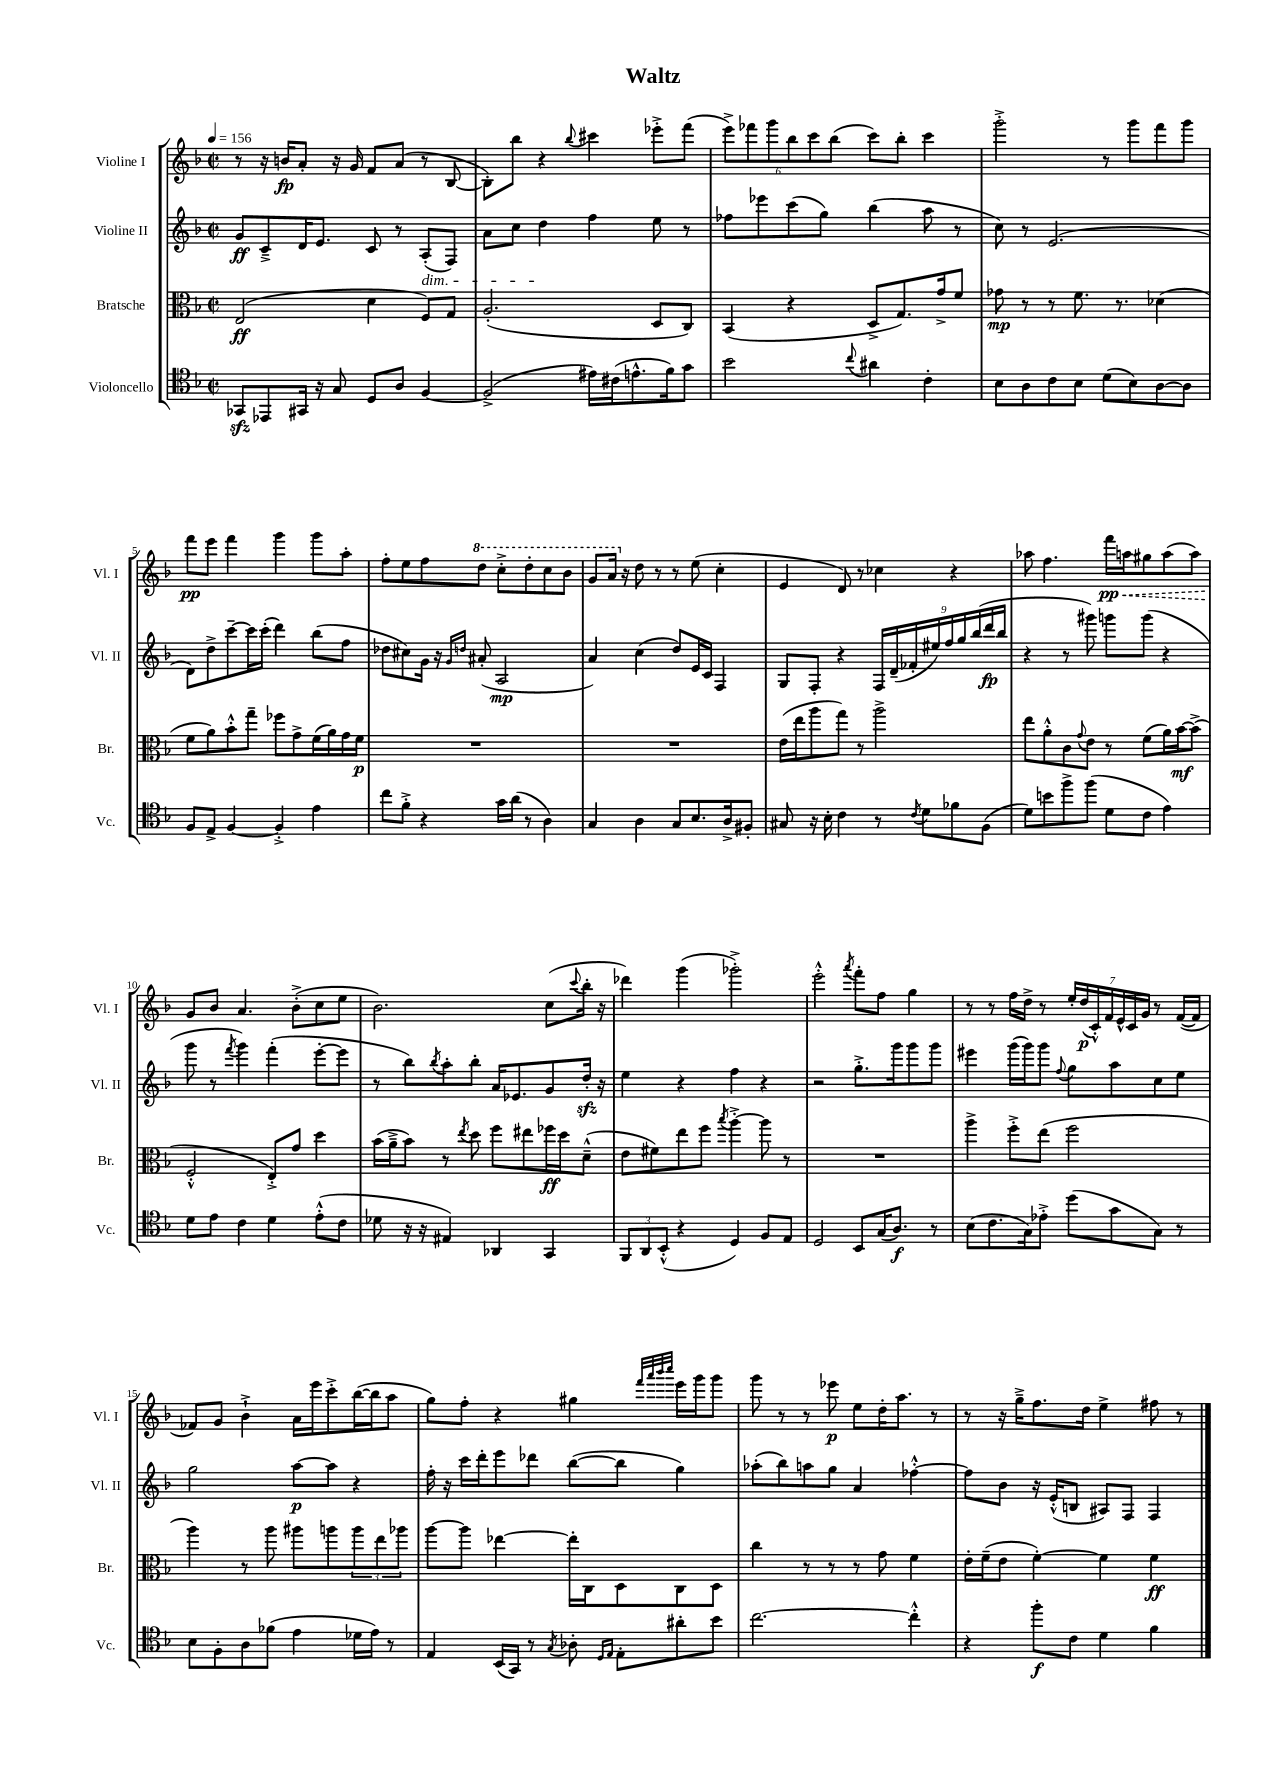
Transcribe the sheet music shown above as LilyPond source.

\header { title = "Waltz" }
<<
\new StaffGroup <<
\new Staff = "s0" \with { instrumentName = "Violine I" shortInstrumentName = "Vl. I" } {
    \clef treble \key f \major \defaultTimeSignature \time 2/2 \tempo 4 = 156
    r8 r16 b'16\fp a'8-. r16 g'16 f'8 a'8( r8 bes8~ |
    bes8-.) bes''8 r4 \appoggiatura { bes''8 } cis'''4 ees'''8-.-> f'''8( |
    \tuplet 6/4 { e'''8->) fes'''8 g'''8 bes''8 c'''8 bes''8( } c'''8) bes''8-. c'''4 |
    g'''2-.-> r8 g'''8 f'''8 g'''8 |
    f'''8\pp e'''8 f'''4 g'''4 g'''8 a''8-. |
    f''8-. e''8 f''8 \ottava #1 d'''8 c'''8-.-> d'''8-. c'''8 bes''8 |
    g''8 a''16 \ottava #0 r16 d''8 r8 r8 e''8( c''4-. |
    e'4 d'8) r8 ces''4 r4 |
    aes''8 f''4. f'''16\pp \once \override Hairpin.style = #'dashed-line a''16\< gis''8 a''8( a''8) |
    g'8\! bes'8 a'4. bes'8-.->( c''8 e''8 |
    bes'2.) c''8( \appoggiatura { c'''8 } bes''16-. r16 |
    des'''4) g'''4( ges'''2-.->) |
    e'''2-.-^ \acciaccatura { a'''8 } f'''8-. f''8 g''4 |
    r8 r8 f''16 d''16-> r8 \tuplet 7/4 { e''16-. d''16\p( c'16-.-^) f'16 e'16-^ c'16 g'16 } r8 f'16~( f'16 |
    fes'8) g'8 bes'4-!-> a'16 e'''16 c'''8-.-> bes''16~( bes''16 a''8 |
    g''8) f''8-. r4 gis''4 \grace { f'''32 a'''32 bes'''32 c''''32 } e'''16 g'''16 g'''8 |
    g'''8 r8 r8 ees'''8\p e''8 d''16-. a''8. r8 |
    r8 r16 g''16---> f''8. d''16 e''4-> fis''8 r8 \bar "|." |
}
\new Staff = "s1" \with { instrumentName = "Violine II" shortInstrumentName = "Vl. II" } {
    \clef treble \key f \major \defaultTimeSignature \time 2/2
    g'8\ff c'8---> d'16 e'8. c'8 r8 a8-.\dim( f8) |
    a'8 c''8 d''4\! f''4 e''8 r8 |
    fes''8 ees'''8 c'''8( g''8) bes''4( a''8 r8 |
    c''8) r8 e'2.( |
    d'8) d''8-> c'''8~-- c'''16 c'''16-.( d'''4) bes''8( f''8 |
    des''8 cis''8) g'16 r16 \grace { g'16 d''16 } ais'8-.( a2\mp |
    a'4) c''4( d''8) e'16 c'16 f4 |
    g8 f8-. r4 \tuplet 9/8 { f16 d'16--( fes'16-. eis''16) f''16 g''16 bes''16( d'''16\fp bes''16 } |
    r4 r8 gis'''8) g'''8 g'''8( r4 |
    g'''8 r8 \acciaccatura { f'''8 } g'''4) f'''4-.( e'''8~-. e'''8 |
    r8 bes''8) \acciaccatura { bes''8 } a''8-. bes''8-. a'16 ees'8. g'8 d''16-.\sfz r16 |
    e''4 r4 f''4 r4 |
    r2 g''8.-.-> g'''16 g'''8 g'''8 |
    eis'''4 g'''16( g'''16) g'''8 \appoggiatura { f''8 } g''8 a''8 c''8 e''8 |
    g''2 a''8~\p a''8 r4 |
    f''16-. r16 c'''16 d'''16-. e'''8 des'''8 bes''8~( bes''8 g''4) |
    aes''8-.( bes''8) a''8 g''8 a'4 fes''4~-.-^ |
    fes''8 bes'8 r16 e'16-.-^( b8 ais8) f8 f4 \bar "|." |
}
\new Staff = "s2" \with { instrumentName = "Bratsche" shortInstrumentName = "Br." } {
    \clef alto \key f \major \defaultTimeSignature \time 2/2
    e2\ff( d'4 f8) g8 |
    a2.-.( d8 c8) |
    bes,4( r4 d8-> g8.) g'16-> f'8 |
    ges'8\mp r8 r8 f'8. r8. des'4( |
    f'8 a'8) bes'8-.-^ g''8-- fes''8 g'8-> f'16( a'16) g'16 f'16\p |
    R1 |
    R1 |
    e'16( e''16 a''8 g''8) r8 a''2-> |
    e''8 a'8-.-^ c'8 \appoggiatura { g'8 } e'8 r8 f'8( a'16) bes'16~\mf bes'8->( |
    f2-.-^ e8-.->) g'8 d''4 |
    bes'16( a'16---> bes'8) r8 \acciaccatura { e''8 } d''8 f''8 eis''8 fes''16\ff d''16 d'8---^( |
    e'8 fis'8) e''8 f''8 \acciaccatura { bes''8 } a''4~-.-> a''8 r8 |
    R1 |
    a''4-> f''8-.-> e''8( f''2 |
    a''4) r8 a''8 ais''8 a''8 \tuplet 3/2 { a''8 e''8 aes''8 } |
    a''8~ a''8 ees''4~ ees''16-. c16 d8 c8 d8 |
    c''4 r8 r8 r8 g'8 f'4 |
    e'16-. f'16--( e'8 f'4~-.) f'4 f'4\ff \bar "|." |
}
\new Staff = "s3" \with { instrumentName = "Violoncello" shortInstrumentName = "Vc." } {
    \clef tenor \key f \major \defaultTimeSignature \time 2/2
    ges,8\sfz ees,8 gis,16 r16 g8 d8 a8 f4~ |
    f2->( eis'16) cis'16( e'8.-^ f'16) g'8 |
    bes'2 \appoggiatura { c''8 } ais'4 c'4-. |
    bes8 a8 c'8 bes8 d'8( bes8) a8~ a8 |
    f8 e8-> f4~ f4-.-> e'4 |
    c''8 f'8-.-> r4 g'16 a'16( r8 a4) |
    g4 a4 g8 bes8. a16-> fis8-. |
    gis8 r16 bes16-. c'4 r8 \acciaccatura { c'8 } d'8 fes'8 f8( |
    d'8) b'8 f''8-> f''8( d'8 c'8 e'4) |
    d'8 e'8 c'4 d'4 e'8-.-^( c'8 |
    des'8 r16 r16 eis4) aes,4 g,4 |
    \tuplet 3/2 { f,8 a,8 bes,8-.-^( } r4 d4) f8 e8 |
    d2 bes,8 g16( a8.\f) r8 |
    bes8( c'8. g16) ees'8-.-> d''8( g'8 g8) r8 |
    bes8 f8-. a8 fes'8( e'4 des'16 e'16) r8 |
    e4 bes,16( g,16) r8 \acciaccatura { g8 } aes8-. \grace { d16 e16 } e8-. ais'8-. bes'8 |
    c''2.~ c''4-.-^ |
    r4 f''8-.\f c'8 d'4 f'4 \bar "|." |
}
>>
>>
